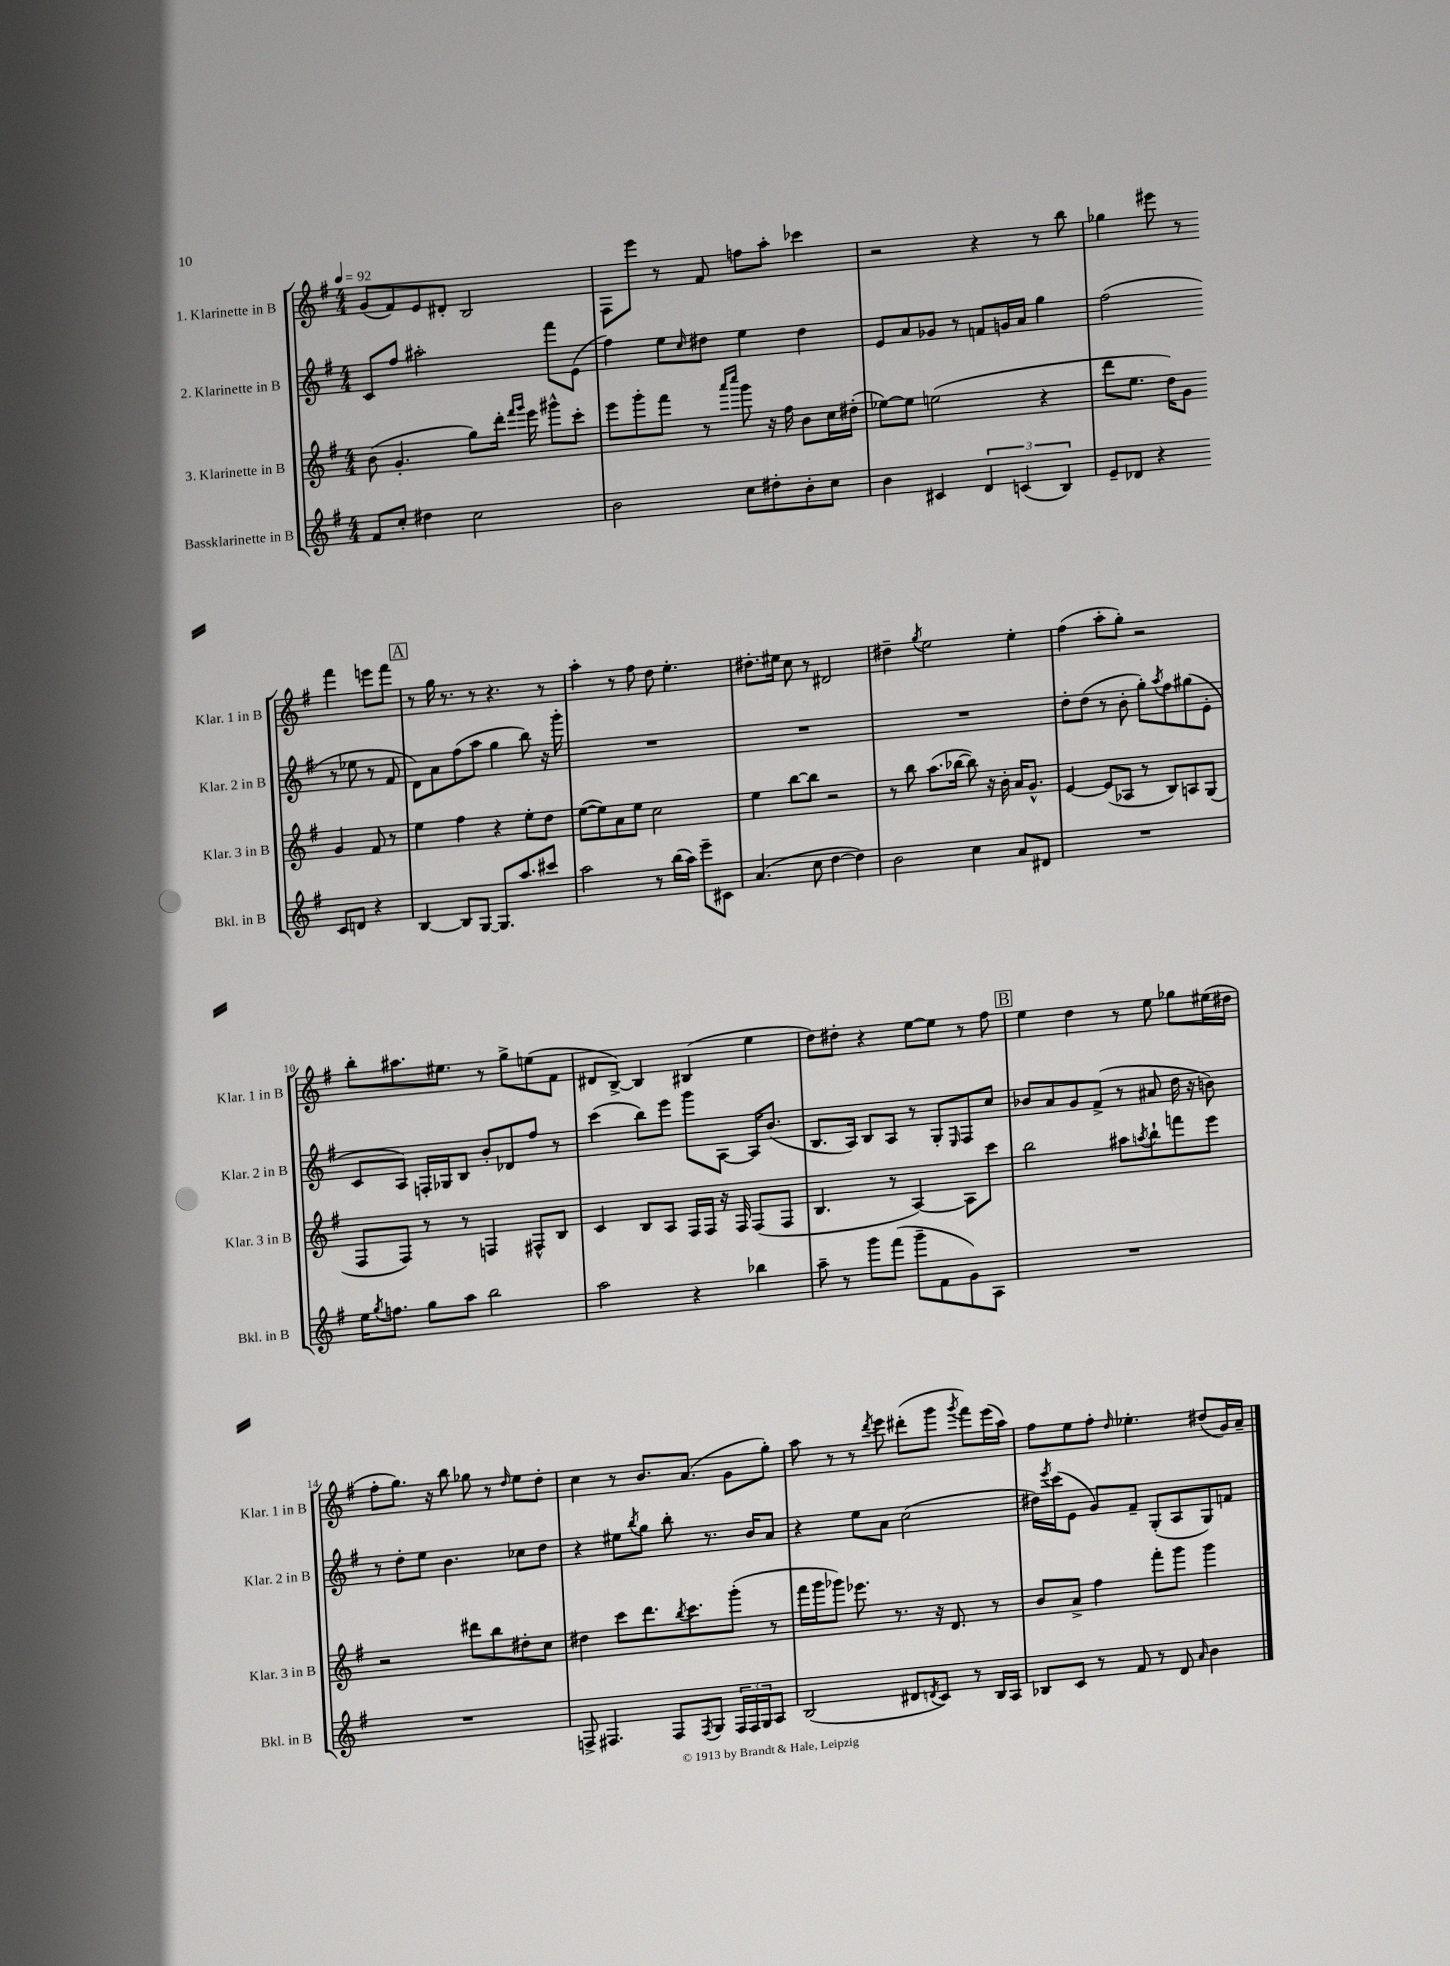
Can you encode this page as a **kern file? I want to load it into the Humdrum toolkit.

**kern	**kern	**kern	**kern
*staff4	*staff3	*staff2	*staff1
*clefG2	*clefG2	*clefG2	*clefG2
*k[f#]	*k[f#]	*k[f#]	*k[f#]
*M4/4	*M4/4	*M4/4	*M4/4
*MM92	*MM92	*MM92	*MM92
8f#	(8b	8c	(8g
8cc'	4.g'	8ff#	8f#)
4dd#	.	2aa#'	8e
.	.	.	8d#'
2cc	8gg)	.	2B
.	16ddd'	.	.
.	16qqfff#	.	.
.	16qqggg	.	.
.	16eee	.	.
.	8ggg#^^	8fff#	.
.	8ccc'	(8e	.
=	=	=	=
2b	8eee	4ff#)	8F#
.	8ggg'	.	8eee
.	8fff#	8ee	8r
.	.	16qqcc	.
.	8r	8dd#	8f#
.	16qqaaa	.	.
.	16qqcccc	.	.
8cc	8ggg	4ee	8ff
8dd#'	16r	.	8aa'
.	16ff#	.	.
8b'	8b	4dd#	4ccc-
8cc	16cc	.	.
.	(16dd#'	.	.
=	=	=	=
4b	[8ee-)	8e	2r
.	8ee-]	8a	.
4c#	(2ee	8g-	.
.	.	8r	.
6d	.	8f	4r
.	.	16g	.
(6c	.	.	.
.	.	16a	.
.	4r	4gg	8r
6B)	.	.	.
.	.	.	8bb
=	=	=	=
8e~	8ddd	(2ff#	4gg-
8d-	8.ee	.	.
4r	.	.	8eee#
.	16dd)	.	.
.	8g	.	8r
8c	4g	8r	4fff#
8d	.	8ee-	.
4r	8f#	8r	8eee
.	8r	8f#	8fff#
=	=	=	=
[4B	4ee	8d)	8r
.	.	8a	16gg
.	.	.	8.r
8B]	4ff#	(8ff#	.
[8G	.	8aa	8r
8.G]	4r	4gg	4.r
8.aa	.	.	.
.	8ee'	8bb)	.
8ccc#	8dd	16r	8r
.	.	16ggg'	.
=	=	=	=
2aa	([8ee	1r	4aa'
.	8ee])	.	.
.	8a	.	8r
.	8ee	.	8ff#
8r	2cc	.	8dd
(16bb	.	.	4.ee'
16aa)	.	.	.
8eee~	.	.	.
8c#	.	.	.
=	=	=	=
(4.a	4ee	1r	8.dd#'
.	.	.	16ee#
.	[8bb	.	8cc
8cc	8bb]	.	8r
[4dd	2r	.	2d#
4dd])	.	.	.
=	=	=	=
2b	8r	1r	4dd#~
.	8bb	.	.
.	.	.	8qgg
.	(8.aa	.	2ee
.	[16bb-	.	.
4cc	8bb-])	.	.
.	16r	.	.
.	16b'	.	.
8a	16a	.	4ee'
.	8.g^^	.	.
8d#	.	.	.
=	=	=	=
1r	[4e	8dd'	(4ff#
.	.	(8dd	.
.	(8e]	8r	8aa'
.	8A-	8b'	8gg')
.	8r	8gg')	2r
.	.	8qaa	.
.	8B)	8ff#	.
.	8A	(8gg#	.
.	(8G	8e'	.
=	=	=	=
16ee	8F#	8c	8bb'
8qgg	.	.	.
8.ff	.	.	.
.	8F#)	8A)	8.aa#
8gg	8r	16F'	.
.	.	16G-	8.ee#
8aa	8r	8B	.
2bb	4F	8b'	8r
.	.	8d-	8gg^
.	8F#^^	8ff#	(8ee
.	8B	8r	8f#
=	=	=	=
2aa	4c	(4ccc	8d#
.	.	.	[8B^)
.	8B	8bb)	4B]
.	8A	8eee	.
4r	16F#	8ggg	(4B#
.	16F#	.	.
.	16r	[8A	.
.	16F#	.	.
4bb-	(8F#	16A]	4ee
.	.	(8.b	.
.	8F#	.	.
=	=	=	=
8aa~	4.B	8.B	8dd)
8r	.	.	8dd#'
.	.	16A)	.
8ggg	.	8B	4r
(8fff#	8r	8A	.
8ggg~	[4A)	8r	[8ee
8f#	.	8G'	8ee]
.	.	16qqE	.
8g)	8A]	8F#	8r
8A	8ccc	8cc	8ff#
=	=	=	=
1r	2bb	8b-	4ee
.	.	8a	.
.	.	8g	4dd
.	.	(8f#^	.
.	8aa#	8r	8r
.	8qaa	.	.
.	8bb`	8a#	8ee
.	8fff	16dd	8gg-
.	.	16r	.
.	8eee	8b)	(16ee#
.	.	.	16dd#
=	=	=	=
1r	2r	8r	8ff#'
.	.	8dd'	8.gg)
.	.	8ee	.
.	.	.	16r
.	.	4.b	8bb
.	8ddd#	.	8gg-
.	8bb	.	8r
.	.	.	16qqdd
.	8dd#'	8cc-	8ee
.	8cc	8dd	8dd'
=	=	=	=
8F^	4dd#	4r	4cc
4.F#	.	.	.
.	8ccc	8ee#	8r
.	.	8qbb	.
.	8.ddd	8gg	8.b
8F#	.	8bb'	.
.	8qbb	.	.
.	8.ccc	.	(8.a
8qF#	.	.	.
8G	.	8.r	.
24F#	(8ggg'	.	8g
24F#	.	.	.
.	.	16b	.
24G	.	.	.
8A	8r	8a	8gg')
=	=	=	=
(2B	16fff#	4r	8aa
.	16ggg	.	.
.	8ggg-)	.	8r
.	8.eee-	8ee	8r
.	.	.	8qddd
.	.	8a	8eee
.	8.r	.	.
8d#	.	(2cc	(8ddd#'
8qd	.	.	.
8c)	16r	.	8ggg
.	8.d	.	.
.	.	.	8qggg
8r	.	.	8fff#)
16B	8r	.	(16eee
16A	.	.	16aa)
=	=	=	=
8B-	8b	16dd#)	8ff#
.	.	8qeee	.
.	.	(16ccc	.
8c	8a^	8e	8ee
8r	4ff#	8g)	8ff#'
.	.	.	16qqdd
8f#	.	8f#~	4.ee-'
8r	8fff#'	(8G'	.
8d	8ggg	8A	.
16qqa	.	.	.
4b	4ggg	8G)	(8dd#
.	.	8f	16g)
.	.	.	16a~
==	==	==	==
*-	*-	*-	*-
